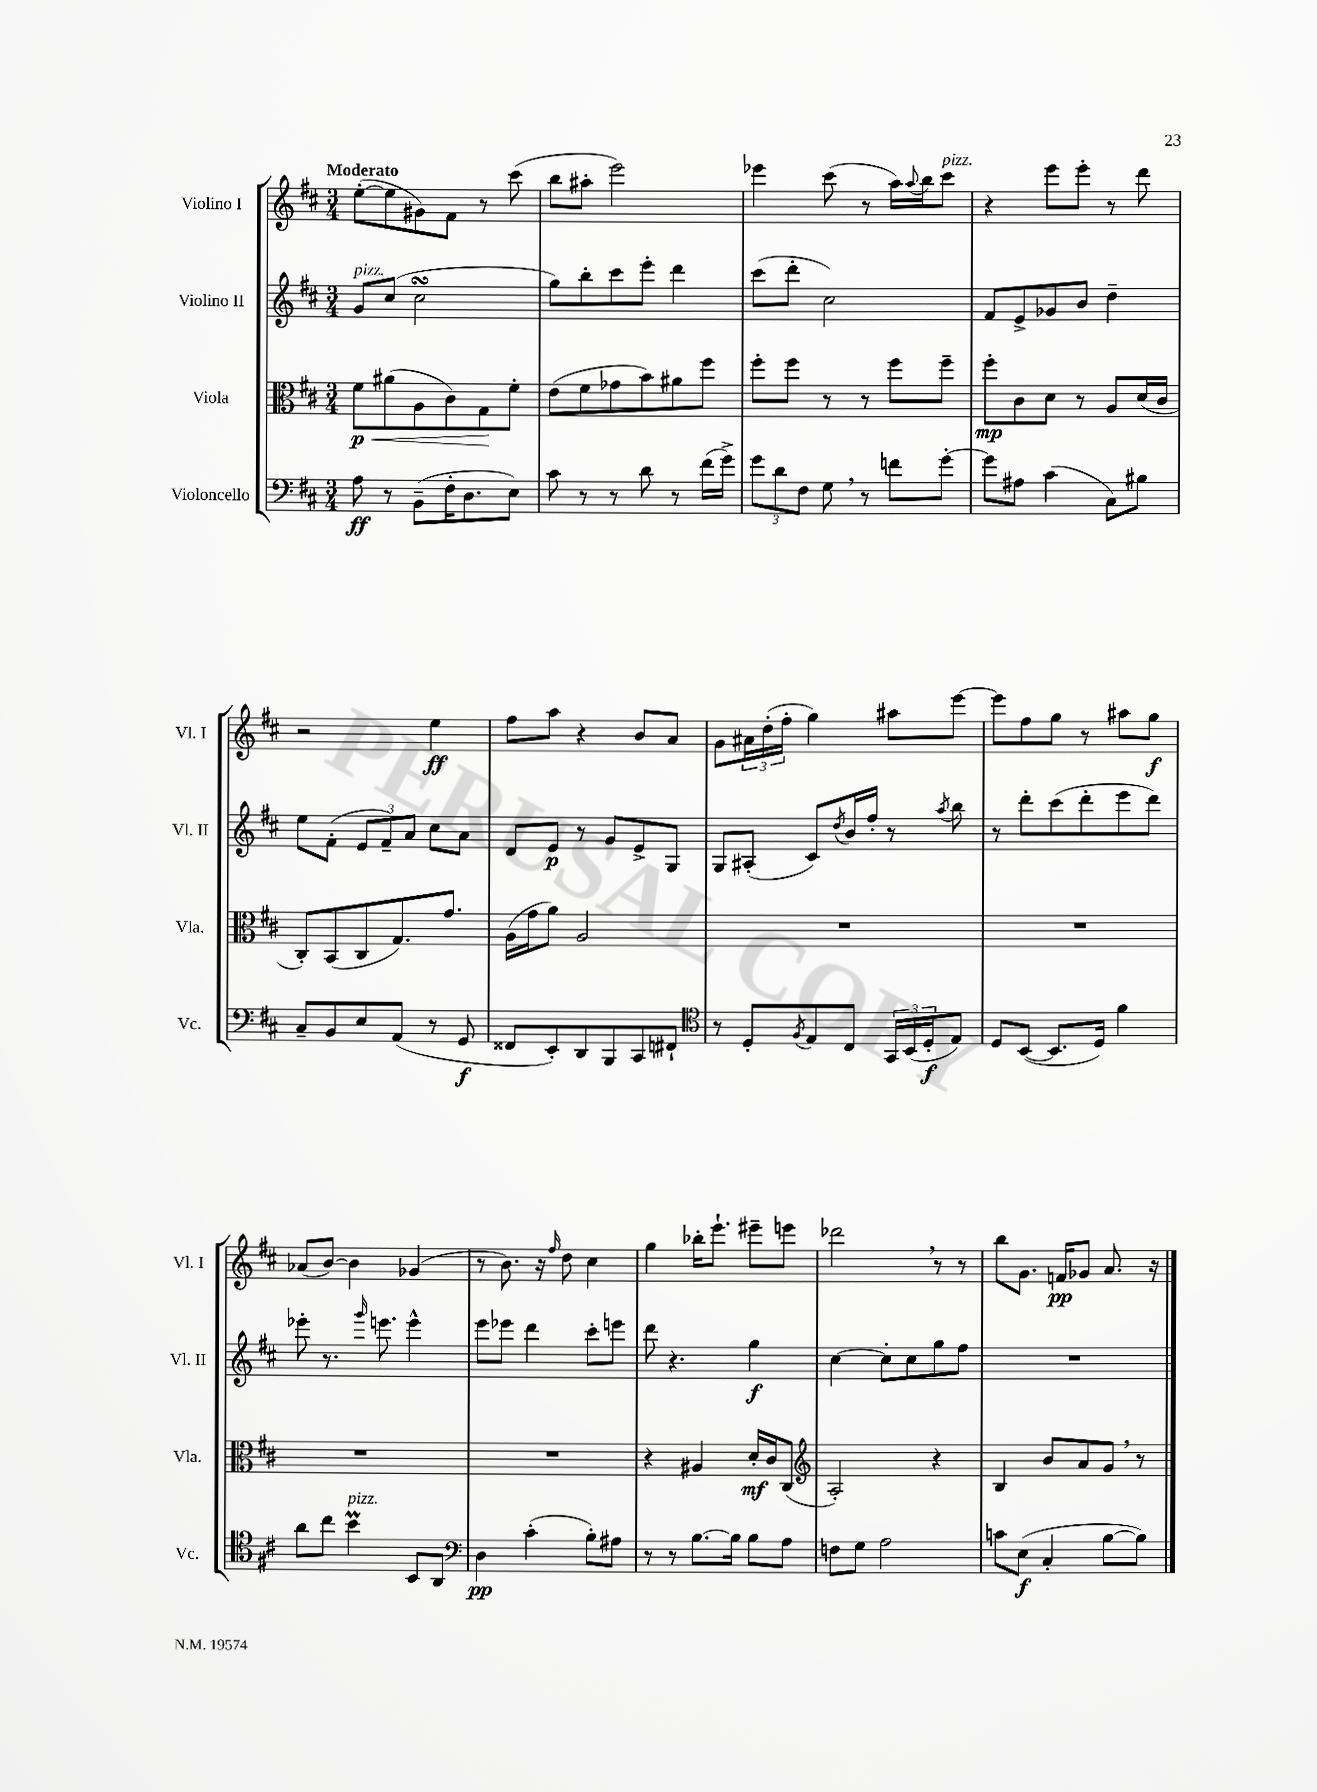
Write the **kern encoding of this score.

**kern	**kern	**kern	**kern
*staff4	*staff3	*staff2	*staff1
*clefF4	*clefC3	*clefG2	*clefG2
*k[f#c#]	*k[f#c#]	*k[f#c#]	*k[f#c#]
*M3/4	*M3/4	*M3/4	*M3/4
8A	8f#	8g	([8ee'
8r	(8a#	(8cc#	8ee]
(8BB~	8A	2cc#	8g#)
16F#'	8c#)	.	8f#
8.D	.	.	.
.	8G	.	8r
8E)	8f#'	.	(8ccc#
=	=	=	=
8c#	(8e	8gg)	8bb
8r	8f#	8bb'	8aa#'
8r	8g-	8ccc#	2eee)
8d	8b)	8eee'	.
8r	8a#	4ddd	.
(16f#	8ff#	.	.
16g^)	.	.	.
=	=	=	=
12g	8ff#'	(8ccc#	4eee-
12d	.	.	.
.	8ff#	8ddd'	.
12F#	.	.	.
8G	8r	2cc#)	(8ccc#
8r	8r	.	8r
8f	8ff#	.	16aa)
.	.	.	8qqaa
.	.	.	16bb
[8g'	8ff#~	.	8ccc#
=	=	=	=
8g]	8ff#'	8f#	4r
8A#	8c#	8e^	.
(4c#	8d	8g-	8eee
.	8r	8b	8eee'
8C#)	8A	4dd~	8r
8B#	(16d	.	8ddd
.	16c#	.	.
=	=	=	=
8C#~	8C#')	8ee	2r
8BB	(8BB	(8f#'	.
8E	8C#	12e	.
.	.	12f#~)	.
(8AA	8.G)	.	.
.	.	12a	.
8r	.	8cc#	4ee
.	8.g	.	.
8GG	.	8a	.
=	=	=	=
8FF##	(16A	8d	8ff#
.	16g	.	.
8EE')	8a)	8e	8aa
8DD	2A	8r	4r
8BBB	.	8g	.
8CC#	.	8e^	8b
8FF#`	.	8G	8a
=	=	=	=
*clefC4	*	*	*
8r	2.r	8G	8g
8D'	.	(8A#'	24a#
.	.	.	(24dd'
.	.	.	24ff#'
8qF#	.	.	.
8E	.	8c#)	4gg)
.	.	8qdd	.
8C#	.	16b	.
.	.	16ff#'	.
24GG	.	8r	8aa#
(24BB	.	.	.
24D'	.	.	.
.	.	8qaa	.
8E)	.	8bb	[8eee
=	=	=	=
8D	2.r	8r	8eee]
([8BB	.	8ddd'	8ff#
8.BB]	.	(8ccc#	8gg
.	.	8ddd'	8r
16D)	.	.	.
4f#	.	8eee	8aa#
.	.	8ddd)	8gg
=	=	=	=
8a	2.r	8eee-'	(8a-
8cc#	.	8.r	[8b)
4b	.	.	4b]
.	.	16qqggg	.
.	.	8.eee	.
8BB	.	4eee^^	(4g-
8AA	.	.	.
=	=	=	=
*clefF4	*	*	*
4D	2.r	8eee	8r
.	.	8eee-	8.b)
(4c#'	.	4ddd	.
.	.	.	16r
.	.	.	16qqff#
.	.	.	8dd
8B')	.	8ccc#'	4cc#
8A#	.	8eee	.
=	=	=	=
8r	4r	8ddd	4gg
8r	.	4.r	.
[8.B	4A#	.	16bb-'
.	.	.	8.eee`
16B]	.	.	.
8B	16d'	4gg	8eee#~
.	16c#	.	.
8A	(8C#	.	8eee
=	=	=	=
*	*clefG2	*	*
8F	2A')	[4cc#	2ddd-
8G	.	.	.
2A	.	8cc#']	.
.	.	8cc#	.
.	4r	8gg	8r
.	.	8ff#	8r
=	=	=	=
8c	4B	2.r	8bb
(8E	.	.	8.g
4C#'	8b	.	.
.	.	.	16f
.	8a	.	8g-
[8B	8g	.	8.a
8B])	8r	.	.
.	.	.	16r
==	==	==	==
*-	*-	*-	*-
